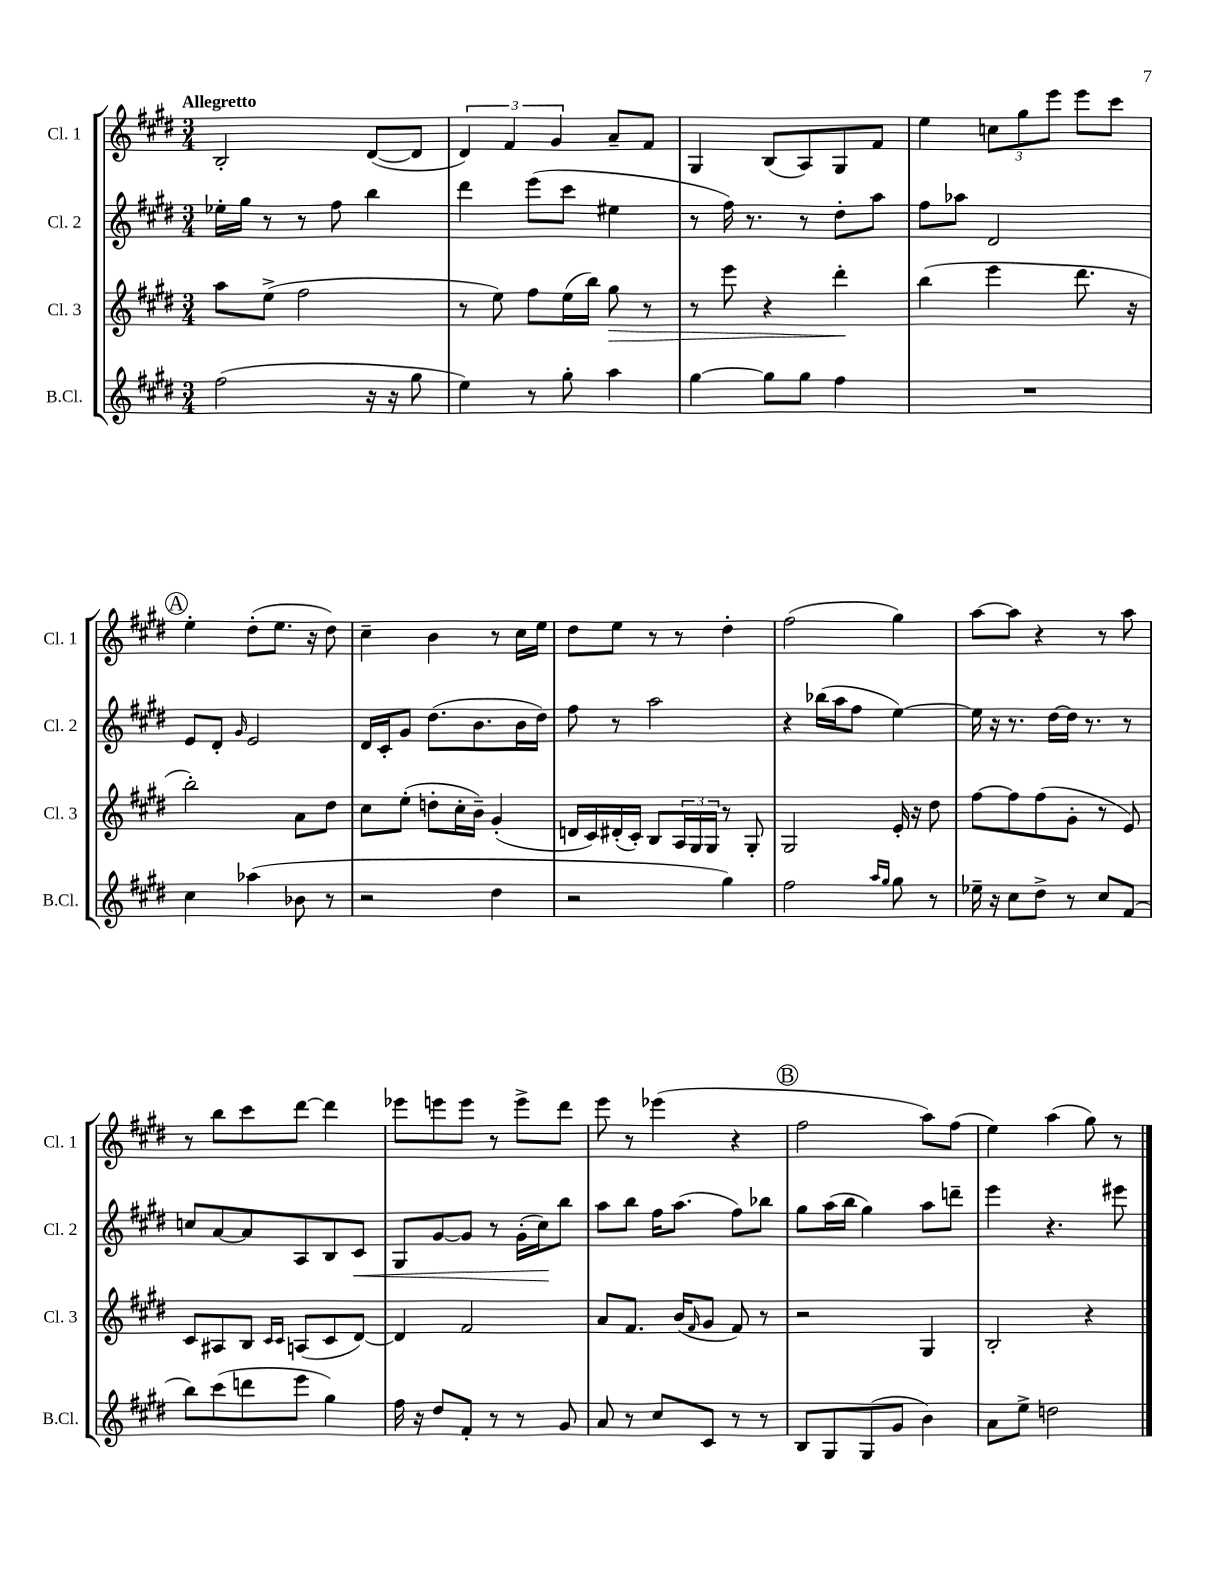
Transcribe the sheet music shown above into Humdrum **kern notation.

**kern	**kern	**dynam	**kern	**dynam	**kern
*part4	*part3	*part3	*part2	*part2	*part1
*staff4	*staff3	*staff3	*staff2	*staff2	*staff1
*I"B.Cl.	*I"Cl. 3	*	*I"Cl. 2	*	*I"Cl. 1
*I'B.Cl.	*I'Cl. 3	*	*I'Cl. 2	*	*I'Cl. 1
*clefG2	*clefG2	*	*clefG2	*	*clefG2
*k[f#c#g#d#]	*k[f#c#g#d#]	*	*k[f#c#g#d#]	*	*k[f#c#g#d#]
*M3/4	*M3/4	*	*M3/4	*	*M3/4
=1	=1	=1	=1	=1	=1
!	!	!	!	!	!LO:TX:a:B:t=Allegretto
(2ff#\	8aa\L	.	16ee-X'\LL	.	2B'/
.	.	.	16gg#\JJ	.	.
.	(8ee^\J	.	8r	.	.
.	2ff#\	.	8r	.	.
.	.	.	8ff#\	.	.
16r	.	.	4bb\	.	([8d#/L
16r	.	.	.	.	.
8gg#\	.	.	.	.	8d#/J]
=2	=2	=2	=2	=2	=2
4ee\)	8r	.	4ddd#\	.	6d#/)
.	8ee\)	.	.	.	.
.	.	.	.	.	6f#/
8r	8ff#\L	.	(8eee\L	.	.
.	.	.	.	.	6g#/
8gg#'\	(16ee\L	.	8ccc#\J	.	.
.	16bb\JJ)	.	.	.	.
!	!	!LO:HP:b	!	!	!
4aa\	8gg#\	>	4ee#X\	.	8a~/L
.	8r	.	.	.	8f#/J
=3	=3	=3	=3	=3	=3
[4gg#\	8r	.	8r	.	4G#/
.	8eee\	.	16ff#\)	.	.
.	.	.	8.r	.	.
8gg#\L]	4r	.	.	.	(8B/L
8gg#\J	.	.	8r	.	8A/)
4ff#\	4ddd#'\	.	8dd#'\L	.	8G#/
.	.	.	8aa\J	.	8f#/J
.	.	]	.	.	.
=4	=4	=4	=4	=4	=4
2.r	(4bb\	.	8ff#\L	.	4ee\
.	.	.	8aa-X\J	.	.
.	4eee\	.	2d#/	.	12ccn\L
.	.	.	.	.	12gg#\
.	.	.	.	.	12eee\J
.	8.ddd#\	.	.	.	8eee\L
.	.	.	.	.	8ccc#\J
.	16r	.	.	.	.
!!LO:LB:g=z
!!LO:REH:place=s1:t=A
=5	=5	=5	=5	=5	=5
4cc#\	2bb'\)	.	8e/L	.	4ee'\
.	.	.	8d#'/J	.	.
.	.	.	16qqg#/	.	.
(4aa-X\	.	.	2e/	.	(8dd#'\L
.	.	.	.	.	8.ee\J
8b-X\	8a\L	.	.	.	.
.	.	.	.	.	16r
8r	8dd#\J	.	.	.	8dd#\)
=6	=6	=6	=6	=6	=6
2r	8cc#\L	.	16d#/LL	.	4cc#~\
.	.	.	16c#'/J	.	.
.	(8ee'\J	.	8g#/J	.	.
.	8ddn'\L	.	(8.dd#\L	.	4b\
.	16cc#'\L	.	.	.	.
.	16b~\JJ)	.	8.b\	.	.
4dd#\	(4g#'/	.	.	.	8r
.	.	.	16b\L	.	16cc#\LL
.	.	.	16dd#\JJ)	.	16ee\JJ
=7	=7	=7	=7	=7	=7
2r	16dn/LL	.	8ff#\	.	8dd#\L
.	16c#/)	.	.	.	.
.	(16d#X'/	.	8r	.	8ee\J
.	16c#'/JJ)	.	.	.	.
.	8B/L	.	2aa\	.	8r
.	24A/L	.	.	.	8r
.	24G#/	.	.	.	.
.	24G#/JJ	.	.	.	.
4gg#\)	8r	.	.	.	4dd#'\
.	8G#'/	.	.	.	.
=8	=8	=8	=8	=8	=8
2ff#\	2G#/	.	4r	.	(2ff#\
.	.	.	(16bb-X\LL	.	.
.	.	.	16aa\J	.	.
.	.	.	8ff#\J	.	.
16qqaa/LL	.	.	.	.	.
16qqgg#/JJ	.	.	.	.	.
8gg#\	16e'/	.	[4ee\)	.	4gg#\)
.	16r	.	.	.	.
8r	8dd#\	.	.	.	.
=9	=9	=9	=9	=9	=9
16ee-X~\	[8ff#\L	.	16ee\]	.	[8aa\L
16r	.	.	16r	.	.
8cc#\L	8ff#\]	.	8.r	.	8aa\J]
8dd#^\J	(8ff#\	.	.	.	4r
.	.	.	[16dd#\LL	.	.
8r	8g#'\J	.	16dd#\JJ]	.	.
.	.	.	8.r	.	.
8cc#/L	8r	.	.	.	8r
(8f#/J	8e/)	.	8r	.	8aa\
!!LO:LB:g=z
=10	=10	=10	=10	=10	=10
8bb\L)	8c#/L	.	8ccn/L	.	8r
(8ccc#\	8A#X/	.	[8a/	.	8bb\L
8dddn\	8B/J	.	8a/]	.	8ccc#\
.	16qqc#/LL	.	.	.	.
.	16qqc#/JJ	.	.	.	.
8eee\J	(8An/L	.	8A/	.	[8ddd#\J
4gg#\)	8c#/	.	8B/	.	4ddd#\]
!	!	!	!	!LO:HP:b	!
.	[8d#/J)	.	8c#/J	<	.
=11	=11	=11	=11	=11	=11
16ff#\	4d#/]	.	8G#/L	.	8eee-X\L
16r	.	.	.	.	.
8dd#/L	.	.	[8g#/	.	8eeen\
8f#'/J	2f#/	.	8g#/J]	.	8eee\J
8r	.	.	8r	.	8r
8r	.	.	(16g#'\LL	.	8eee^\L
.	.	.	16cc#\J)	.	.
8g#/	.	.	8bb\J	[	8ddd#\J
=12	=12	=12	=12	=12	=12
8a/	8a/L	.	8aa\L	.	8eee\
8r	8.f#/J	.	8bb\J	.	8r
8cc#/L	.	.	16ff#\KL	.	(4eee-X\
.	(16b/KL	.	(8.aa\J	.	.
.	16qqf#/	.	.	.	.
8c#/J	8g#/J	.	.	.	.
8r	8f#/)	.	8ff#\L)	.	4r
8r	8r	.	8bb-X\J	.	.
!!LO:REH:place=s1:t=B
=13	=13	=13	=13	=13	=13
8B/L	2r	.	8gg#\L	.	2ff#\
8G#/	.	.	(16aa\L	.	.
.	.	.	16bb\JJ	.	.
(8G#/	.	.	4gg#\)	.	.
8g#/J	.	.	.	.	.
4b\)	4G#/	.	8aa\L	.	8aa\L)
.	.	.	8dddn~\J	.	(8ff#\J
=14	=14	=14	=14	=14	=14
8a\L	2B'/	.	4eee\	.	4ee\)
8ee^\J	.	.	.	.	.
2ddn\	.	.	4.r	.	(4aa\
.	4r	.	.	.	8gg#\)
.	.	.	8eee#X\	.	8r
==	==	==	==	==	==
*-	*-	*-	*-	*-	*-
